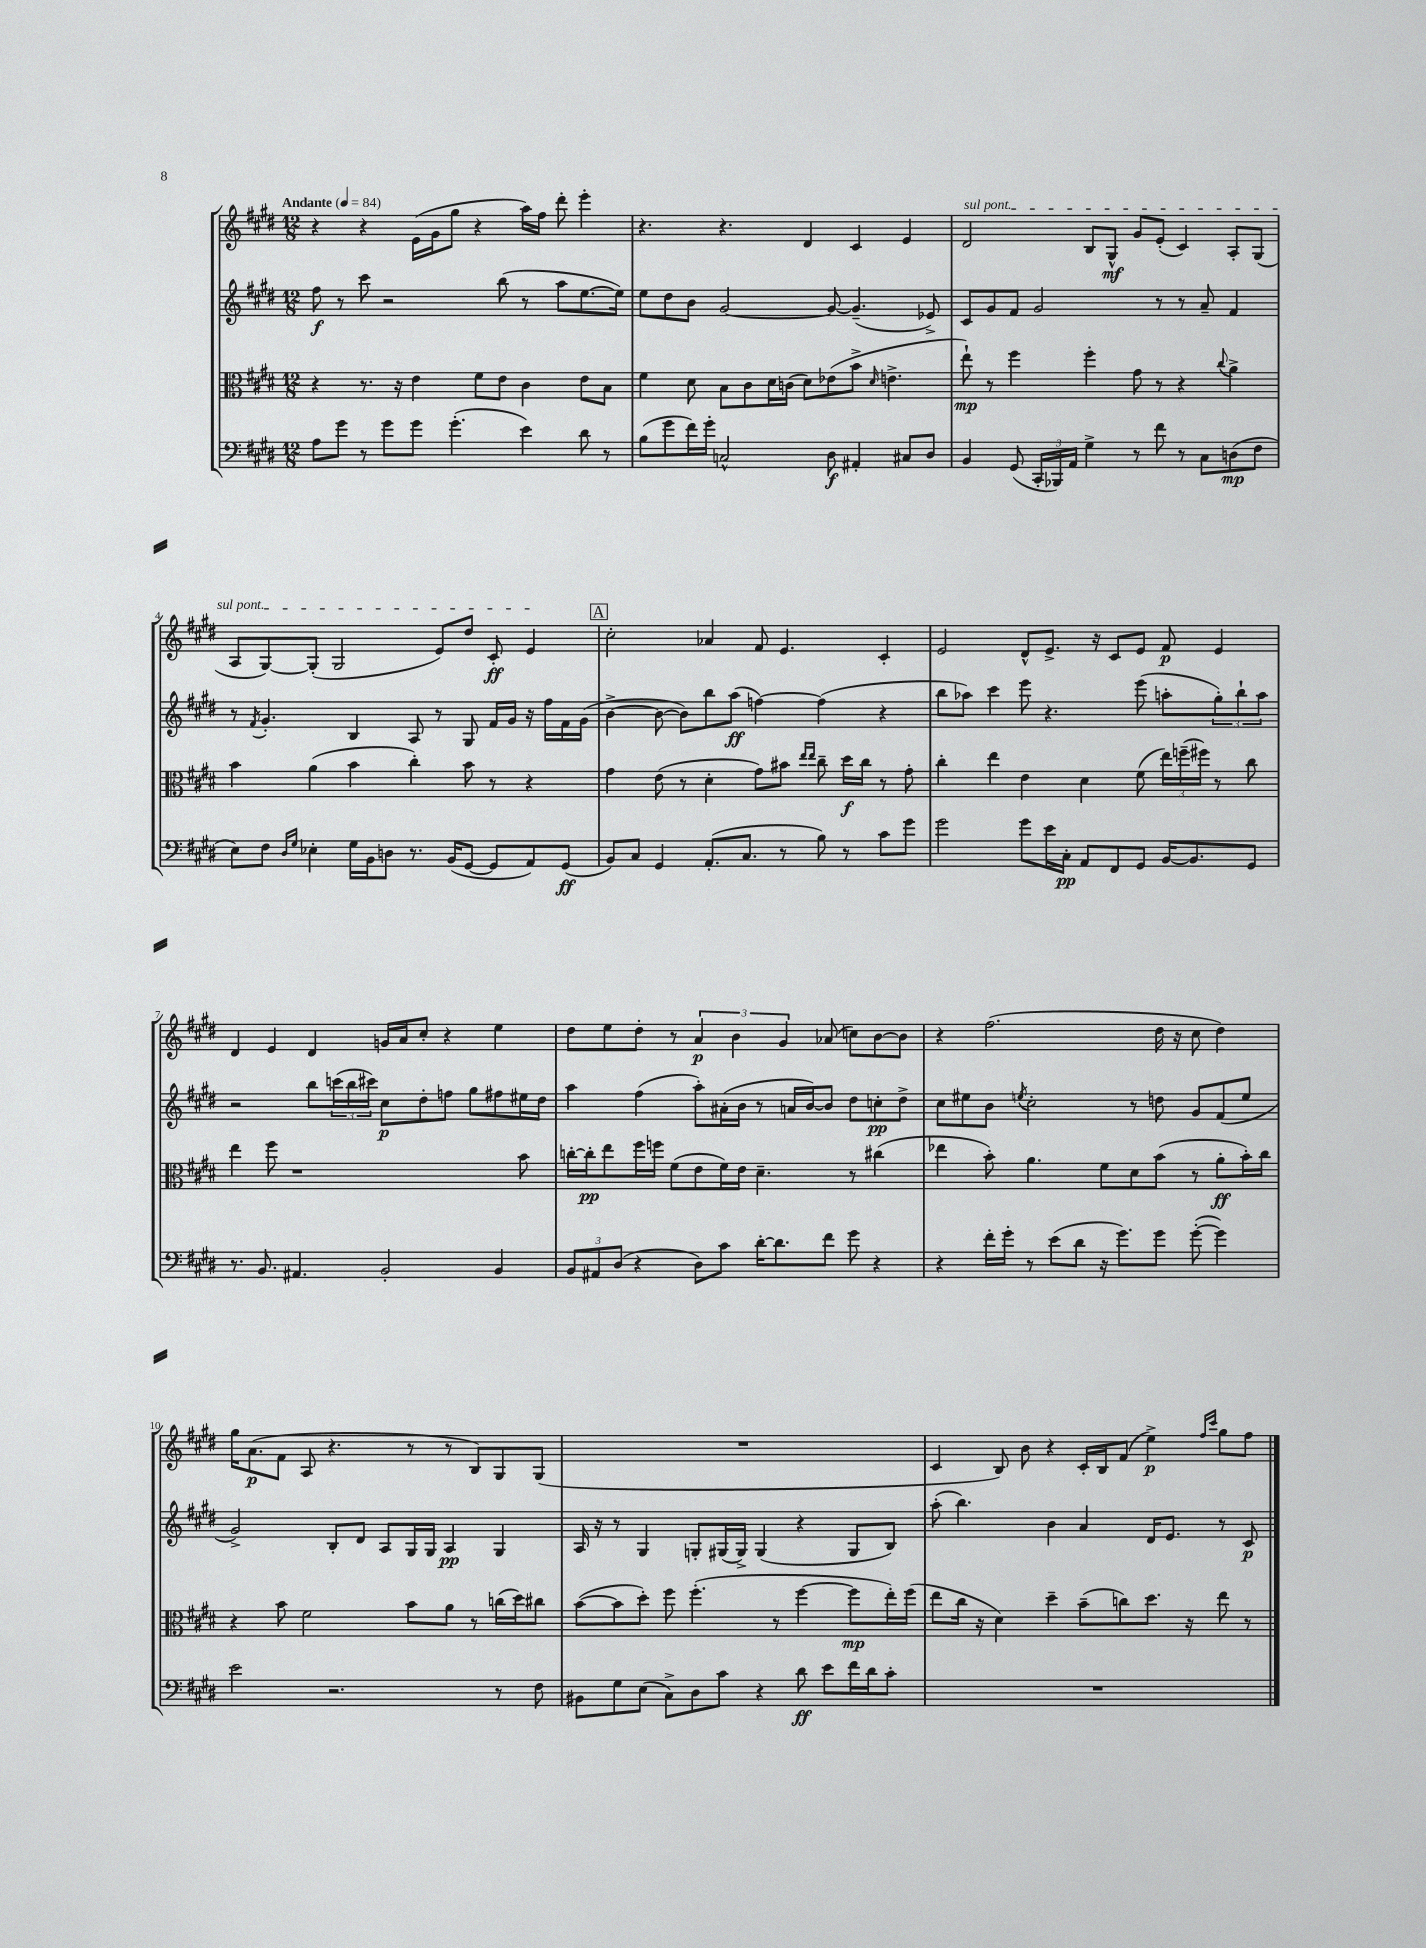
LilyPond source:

<<
\new StaffGroup <<
\new Staff = "s0" {
    \clef treble \key e \major \numericTimeSignature \time 12/8 \tempo "Andante" 4 = 84
    r4 r4 e'16( gis'16 gis''8 r4 a''16) fis''16 dis'''8-. e'''4-. |
    r4. r4. dis'4 cis'4 e'4 |
    \once \override TextSpanner.bound-details.left.text = \markup { \italic "sul pont." } dis'2\startTextSpan b8 gis8-^\mf gis'8 e'8-.( cis'4) a8-. gis8( |
    a8 gis8~) gis8-.( gis2 e'8) dis''8 cis'8-.\ff e'4\stopTextSpan |
    \mark \markup { \box "A" } cis''2-. aes'4 fis'8 e'4. cis'4-. |
    e'2 dis'8-^ e'8.-> r16 cis'8 e'8 fis'8\p e'4 |
    dis'4 e'4 dis'4 g'16 a'16 cis''8-. r4 e''4 |
    dis''8 e''8 dis''8-. r8 \tuplet 3/2 { a'4\p b'4 gis'4 } aes'8( c''8) b'8~ b'8 |
    r4 fis''2.( dis''16 r16 cis''8 dis''4) |
    gis''16 a'8.\p( fis'8 a8 r4. r8 r8 b8) gis8 gis8( |
    R1. |
    cis'4 b8) b'8 r4 cis'16-. b16 fis'8( e''4->\p) \grace { fis''16 cis'''16 } gis''8 fis''8 \bar "|." |
}
\new Staff = "s1" {
    \clef treble \key e \major \numericTimeSignature \time 12/8
    fis''8\f r8 cis'''8 r2 b''8( r8 a''8 e''8.~ e''16) |
    e''8 dis''8 b'8 gis'2~ gis'8~ gis'4.--( ees'8->) |
    cis'8 gis'8 fis'8 gis'2 r8 r8 a'8-- fis'4 |
    r8 \acciaccatura { fis'8 } gis'4.-. b4 a8 r8 gis8 fis'16 gis'16 r16 fis''16 fis'16 gis'16( |
    \mark \markup { \box "A" } b'4~-> b'8~ b'8) b''8 a''8\ff( f''4~) f''4( r4 |
    b''8 aes''8) cis'''4 e'''8 r4. e'''8( a''8-. \tuplet 3/2 { gis''8-.) b''8-! a''8 } |
    r2 b''8 \tuplet 3/2 { c'''16( b''16 cis'''16) } cis''8\p dis''8-. f''8 gis''8 fis''8 eis''16 dis''16 |
    a''4 fis''4( a''8-.) ais'16-.( b'16 r8 a'16 b'16~) b'8 dis''8 c''8-.\pp dis''8-> |
    cis''8 eis''8 b'8 \acciaccatura { e''8 } cis''2-. r8 d''8 gis'8 fis'8( e''8 |
    gis'2->) b8-. dis'8 a8 gis16 gis16 a4\pp gis4 |
    a16 r16 r8 gis4 g8-. gis16( gis16->) gis4( r4 gis8 b8) |
    a''8-.( b''4.) b'4 a'4 dis'16 e'8. r8 cis'8\p \bar "|." |
}
\new Staff = "s2" {
    \clef alto \key e \major \numericTimeSignature \time 12/8
    r4 r8. r16 e'4 fis'8 e'8 cis'4 e'8 b8 |
    fis'4 dis'8 b8 cis'8 dis'16 c'16( dis'8) ees'8( b'8-> \grace { dis'16 } e'4.-> |
    e''8-!\mp) r8 fis''4 fis''4-. gis'8 r8 r4 \appoggiatura { cis''8 } a'4-> |
    b'4 a'4( b'4 cis''4-.) b'8 r8 r4 |
    \mark \markup { \box "A" } gis'4 e'8( r8 dis'4-. gis'8) bis'8 \grace { e''16 e''16 } cis''8-- dis''16\f cis''16 r8 gis'8-. |
    cis''4-. e''4 e'4 dis'4 fis'8( \tuplet 3/2 { e''16) f''16--( fis''16) } r8 cis''8 |
    e''4 fis''8 r1 b'8 |
    c''16~-. c''16-.\pp e''8 fis''16 f''16 fis'8( e'8 fis'16) e'16 dis'4.-- r8 cis''4( |
    ees''4 b'8-.) a'4. fis'8 dis'8 b'8( r8 a'8-.\ff b'16-.) cis''16 |
    r4 b'8 fis'2 b'8 a'8 r8 c''16( dis''16) cis''8 |
    b'8~( b'8 dis''8-.) fis''8 fis''4.-.( r8 fis''4~ fis''8\mp e''16-.) fis''16( |
    e''8 cis''16 r16 dis'4) dis''4-- b'8--( c''8) dis''8. r16 e''8 r8 \bar "|." |
}
\new Staff = "s3" {
    \clef bass \key e \major \numericTimeSignature \time 12/8
    a8 gis'8 r8 gis'8 gis'8 gis'4.-.( e'4) dis'8 r8 |
    b8( gis'8 fis'16) gis'16-. c2-^ dis8\f ais,4-. cis8 dis8 |
    b,4 gis,8( \tuplet 3/2 { cis,16-. bes,,16) a,16 } gis4-> r8 fis'8 r8 cis8 d8\mp( fis8 |
    e8) fis8 \grace { dis16 gis16 } ees4-. gis16 b,16 d8 r8. b,16( gis,8~ gis,8 a,8) gis,8\ff( |
    \mark \markup { \box "A" } b,8) cis8 gis,4 a,8.-.( cis8. r8 b8) r8 cis'8 gis'8 |
    gis'2 gis'8 e'16 cis16-.\pp a,8 fis,8 gis,8 b,16~ b,8. gis,8 |
    r8. b,8. ais,4. b,2-. b,4 |
    \tuplet 3/2 { b,8 ais,8 dis8( } r4 dis8) cis'8 dis'16~-. dis'8. fis'8 gis'8 r4 |
    r4 fis'16-. gis'16-. r8 e'8( dis'8 r16 gis'8.) gis'8 gis'8~-.( gis'4) |
    e'2 r2. r8 fis8 |
    bis,8 gis8 e8( cis8->) dis8 cis'8 r4 dis'8\ff e'8 fis'16 dis'16 cis'8-. |
    R1. \bar "|." |
}
>>
>>
